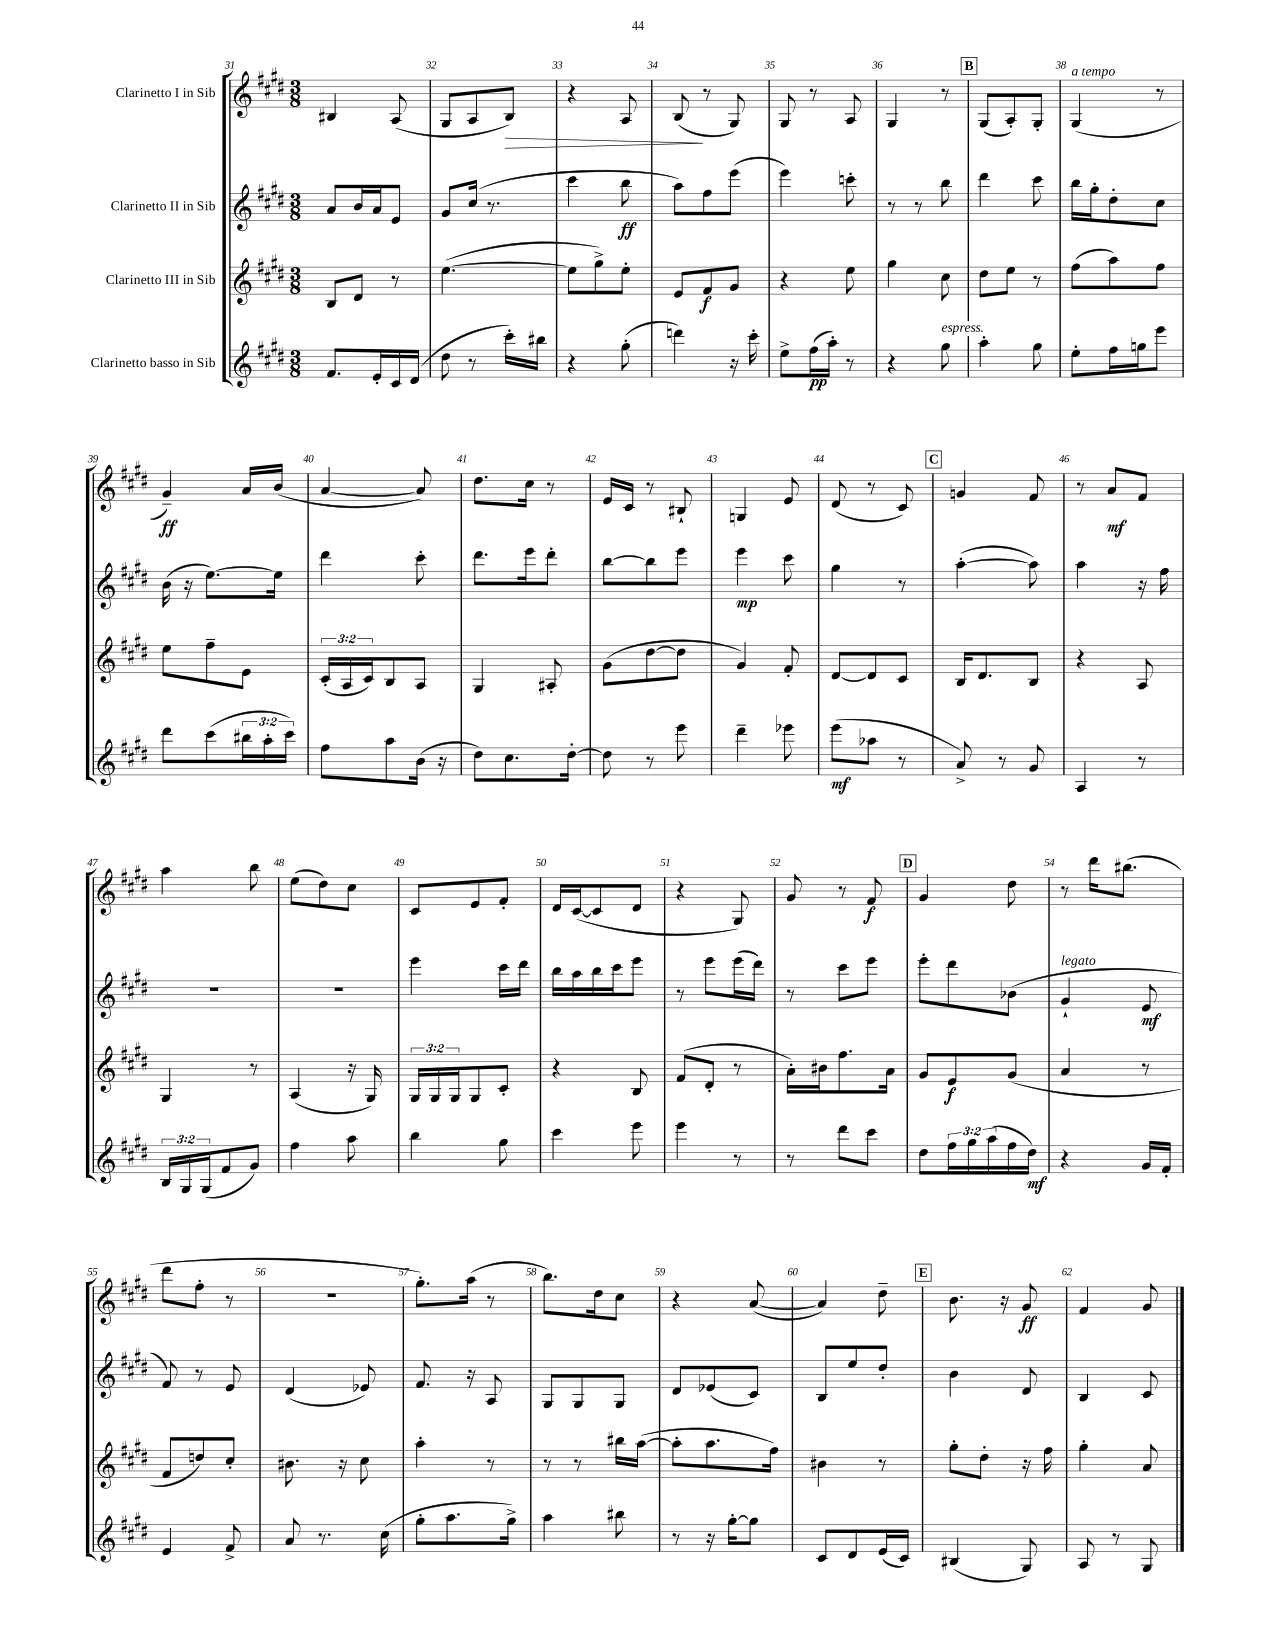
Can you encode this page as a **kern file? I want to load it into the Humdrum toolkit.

**kern	**kern	**kern	**kern
*staff4	*staff3	*staff2	*staff1
*clefG2	*clefG2	*clefG2	*clefG2
*k[f#c#g#d#]	*k[f#c#g#d#]	*k[f#c#g#d#]	*k[f#c#g#d#]
*M3/8	*M3/8	*M3/8	*M3/8
8.f#	8B	8a	4B#
.	8d#	16b	.
16e'	.	16a	.
16c#	8r	8e	(8A
(16d#	.	.	.
=	=	=	=
8dd#	([4.ee	8g#	8G#
8r	.	(16cc#	8A
.	.	8.r	.
16ccc#')	.	.	8B)
16bb#	.	.	.
=	=	=	=
4r	8ee]	4ccc#	4r
.	8gg#^)	.	.
(8gg#'	8ee'	8bb	8A
=	=	=	=
4ddd)	8e	8aa)	(8B
.	8f#	8ff#	8r
16r	8g#	(8eee	8G#)
16ccc#'	.	.	.
=	=	=	=
8ee^	4r	4eee)	8G#
(16ff#	.	.	8r
16aa')	.	.	.
8r	8ee	8ccc'	8A
=	=	=	=
4r	4gg#	8r	4G#
.	.	8r	.
8gg#	8cc#	8bb	8r
=	=	=	=
4aa'	8dd#	4ddd#	(8G#
.	8ee	.	8A')
8gg#	8r	8ccc#	8G#'
=	=	=	=
8ee'	(8ff#	16bb	(4G#
.	.	16gg#'	.
16ff#	8aa)	8dd#'	.
16gg	.	.	.
8eee	8ff#	8cc#	8r
=	=	=	=
8ddd#	8ee	(16b	4g#~)
.	.	16r	.
(8ccc#	8ff#~	[8.ee)	.
24bb#	8e	.	16a
24aa'	.	.	.
.	.	16ee]	(16b
24ccc#)	.	.	.
=	=	=	=
8ff#	(24c#'	4ddd#	[4a
.	24A	.	.
.	24c#)	.	.
8aa	8B	.	.
(16b	8A	8ccc#'	8a])
16r	.	.	.
=	=	=	=
8dd#)	4G#	8.ddd#	8.dd#
8.cc#	.	.	.
.	.	16eee	16cc#
.	8A#'	8ddd#'	8r
[16dd#'	.	.	.
=	=	=	=
8dd#]	(8g#	[8bb	16e
.	.	.	16c#
8r	[8dd#	8bb]	8r
8eee	8dd#]	8eee	8B#`
=	=	=	=
4ddd#~	4g#)	4eee	4G
8eee-	8f#'	8ccc#	8e
=	=	=	=
(8eee	[8d#	4gg#	(8d#
8aa-	8d#]	.	8r
8r	8c#	8r	8c#)
=	=	=	=
8a^)	16B	([4aa'	4g
.	8.d#	.	.
8r	.	.	.
8g#	8B	8aa])	8f#
=	=	=	=
4A	4r	4aa	8r
.	.	.	8a
8r	8A	16r	8f#
.	.	16ff#	.
=	=	=	=
24B	4G#	4.r	4aa
24G#	.	.	.
(24G#	.	.	.
8f#	.	.	.
8g#)	8r	.	8bb
=	=	=	=
4ff#	(4A	4.r	(8ee
.	.	.	8dd#)
8aa	16r	.	8cc#
.	16G#)	.	.
=	=	=	=
4bb	24G#	4eee	8c#
.	24G#	.	.
.	24G#	.	.
.	8G#	.	8e
8gg#	8c#'	16ccc#	8f#'
.	.	16ddd#	.
=	=	=	=
4ccc#	4r	16bb	16d#
.	.	16aa	([16c#
.	.	16bb	8c#]
.	.	16ccc#	.
8eee	8B	8eee	8d#
=	=	=	=
4eee	(8f#	8r	4r
.	8d#'	8eee	.
8r	8r	(16eee	8G#)
.	.	16ddd#)	.
=	=	=	=
8r	16a')	8r	8g#
.	16b#	.	.
8ddd#	8.ff#	8ccc#	8r
8ccc#	.	8eee	8f#
.	16a	.	.
=	=	=	=
8dd#	8g#	8eee'	4g#
24ff#	8e	8ddd#	.
24gg#	.	.	.
(24aa	.	.	.
16ff#	(8g#	(8b-	8dd#
16dd#)	.	.	.
=	=	=	=
4r	4a	4g#`	8r
.	.	.	16ddd#
.	.	.	(8.bb#
16g#	8r	8e	.
16f#'	.	.	.
=	=	=	=
4e	8f#	8f#)	8ddd#
.	8dd)	8r	8ff#'
8f#^	8cc#'	8e	8r
=	=	=	=
8a	8.b#	(4d#	4.r
8.r	.	.	.
.	16r	.	.
.	8cc#	8e-)	.
(16cc#	.	.	.
=	=	=	=
8gg#'	4aa'	8.f#	8.gg#')
8.aa	.	.	.
.	.	16r	(16aa
.	8r	8A	8r
16gg#^)	.	.	.
=	=	=	=
4aa	8r	8G#	8.bb)
.	8r	8G#	.
.	.	.	16dd#
8bb#	16bb#	8G#	8cc#
.	([16aa	.	.
=	=	=	=
8r	8aa']	8d#	4r
16r	8.aa	(8e-	.
[16gg#'	.	.	.
8gg#]	.	8c#)	([8a
.	16ff#)	.	.
=	=	=	=
8c#	4b#	8B	4a])
8d#	.	8ee	.
(16e	8r	8dd#'	8dd#~
16c#)	.	.	.
=	=	=	=
(4B#	8gg#'	4b	8.b
.	8dd#'	.	.
.	.	.	16r
8G#)	16r	8d#	8g#
.	16ff#	.	.
=	=	=	=
8A	4gg#'	4B	4f#
8r	.	.	.
8G#	8a	8c#	8g#
==	==	==	==
*-	*-	*-	*-
